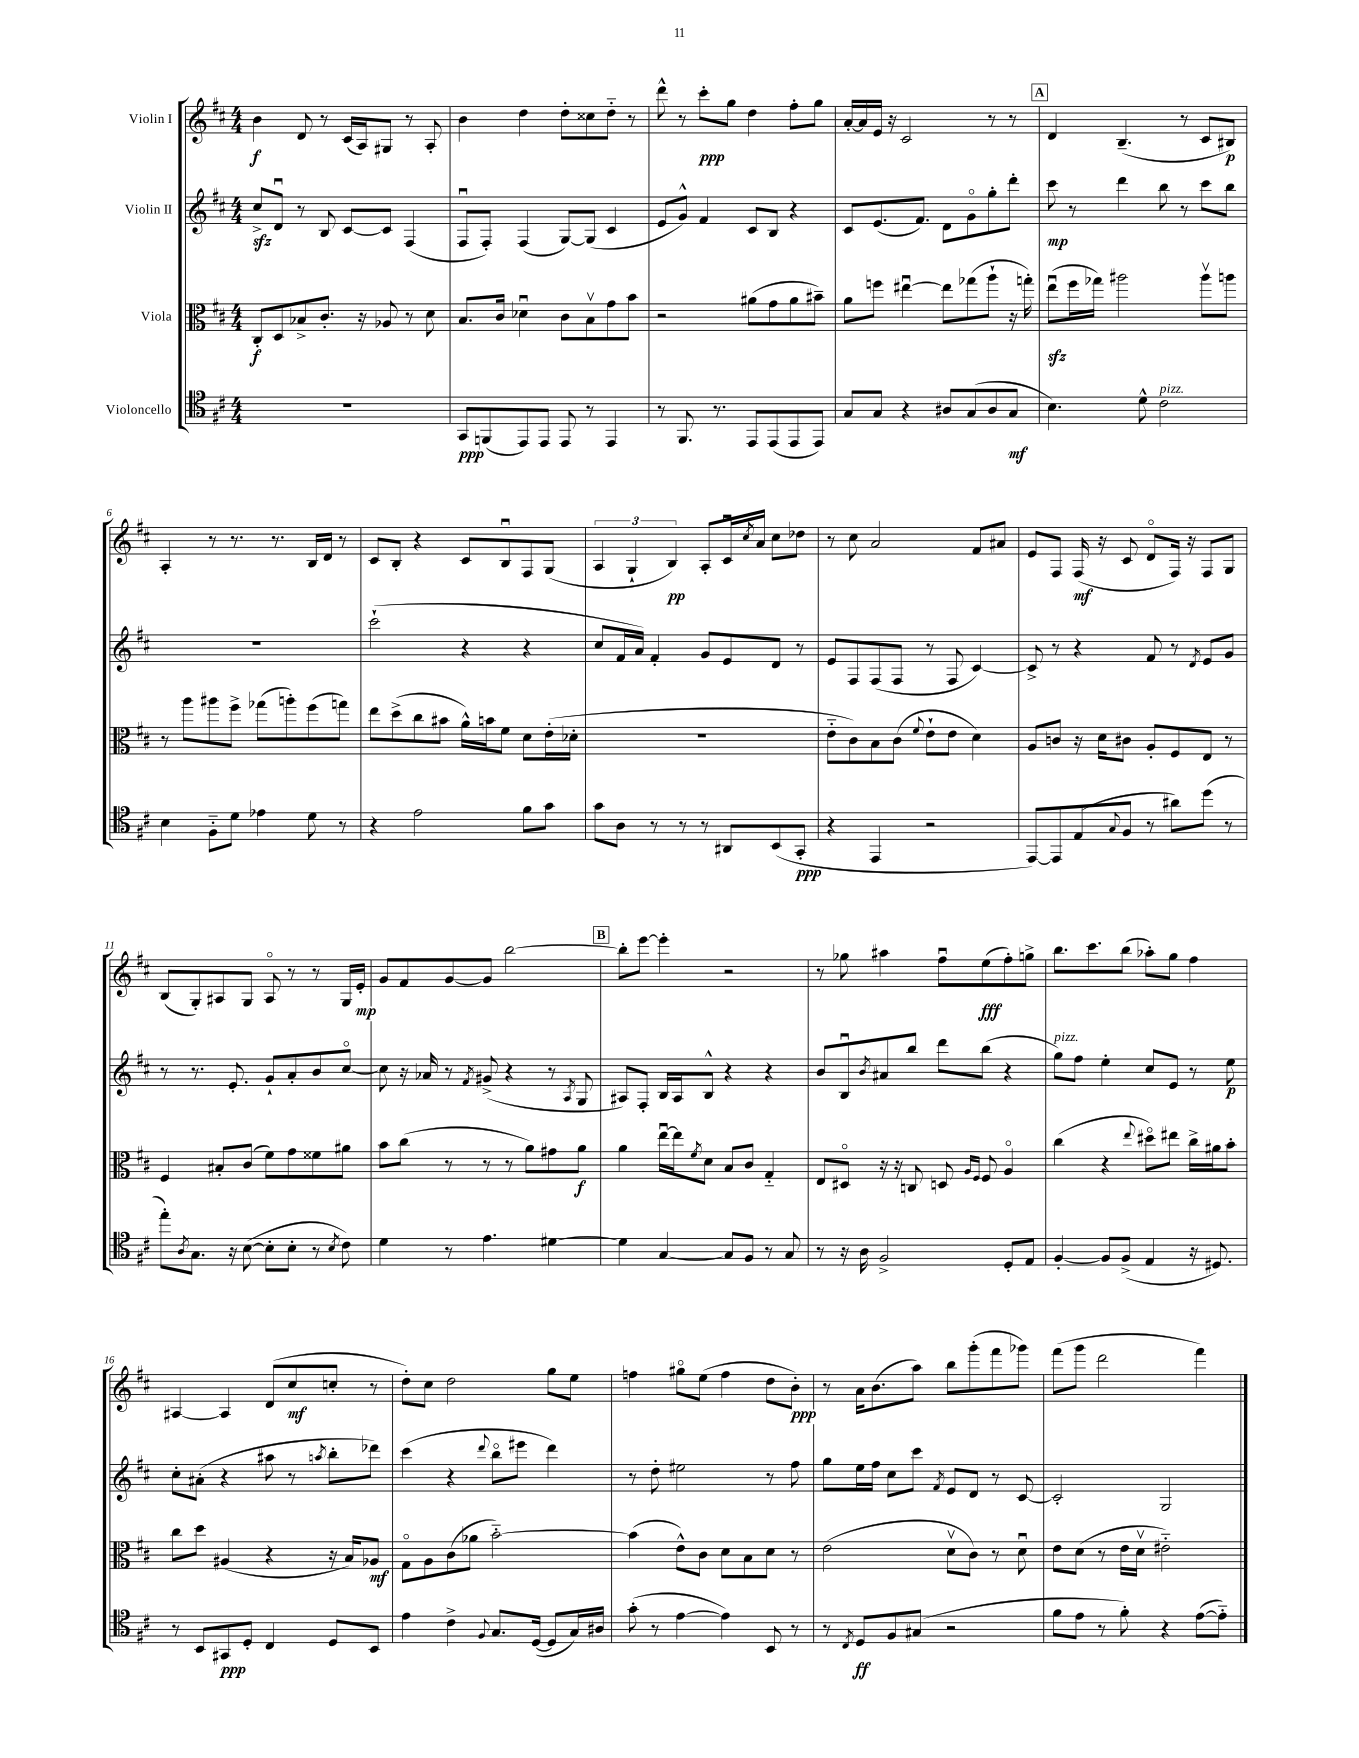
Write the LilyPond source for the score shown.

<<
\new StaffGroup <<
\new Staff = "s0" \with { instrumentName = "Violin I" } {
    \clef treble \key d \major \numericTimeSignature \time 4/4
    b'4\f d'8 r8 cis'16( a16) gis8 r8 a8-. |
    b'4 d''4 d''8-. cisis''8 d''8-_ r8 |
    d'''8-^ r8 cis'''8-.\ppp g''8 d''4 fis''8-. g''8 |
    a'16~-. a'16 e'16 r16 cis'2 r8 r8 |
    \mark \markup { \box "A" } d'4 b4.--( r8 cis'8 bis8\p) |
    a4-. r8 r8. r8. b16 d'16 r8 |
    cis'8 b8-. r4 cis'8 b8\downbow fis8 g8( |
    \tuplet 3/2 { a4 g4-! b4\pp) } a8-. cis'16\downbow \acciaccatura { cis''8 } a'16 cis''8 des''8 |
    r8 cis''8 a'2 fis'8 ais'8 |
    e'8 fis8 fis16\mf( r16 cis'8 d'8\flageolet fis16) r16 fis8 g8 |
    b8( g8-.) ais8 g8 ais8\flageolet r8 r8 g16 e'16-.\mp |
    g'8 fis'8 g'8~ g'8 b''2~ |
    \mark \markup { \box "B" } b''8-. e'''8~ e'''4-. r2 |
    r8 ges''8 ais''4 fis''8\downbow e''8\fff( fis''8-.) g''8-> |
    b''8. cis'''8. b''8( aes''8-.) g''8 fis''4 |
    ais4~ ais4 d'8( cis''8\mf c''8-. r8 |
    d''8-.) cis''8 d''2 g''8 e''8 |
    f''4 gis''8\flageolet e''8( f''4 d''8 b'8-.\ppp) |
    r8 a'16 b'8.( a''8) b''8 g'''8-.( fis'''8 ges'''8) |
    fis'''8( g'''8 d'''2 fis'''4) \bar "|." |
}
\new Staff = "s1" \with { instrumentName = "Violin II" } {
    \clef treble \key d \major \numericTimeSignature \time 4/4
    cis''8->\sfz d'8\downbow r8 b8 cis'8~ cis'8 fis4( |
    fis8\downbow fis8-.) fis4( g8~) g8( cis'4 |
    e'8 g'8-^) fis'4 cis'8 b8 r4 |
    cis'8 e'8.( fis'8.) d'8 g'8\flageolet g''8-. d'''8-. |
    \mark \markup { \box "A" } cis'''8\mp r8 d'''4 b''8 r8 cis'''8 b''8 |
    R1 |
    cis'''2-!( r4 r4 |
    cis''8 fis'16 a'16) fis'4-. g'8 e'8 d'8 r8 |
    e'8 fis8 fis8( fis8 r8 fis8 cis'4~) |
    cis'8-> r8 r4 fis'8 r8 \acciaccatura { d'8 } e'8 g'8 |
    r8 r8. e'8.-. g'8-! a'8-. b'8 cis''8~\flageolet |
    cis''8 r16 aes'16 r8 \acciaccatura { fis'8 } gis'8->( r4 r8 \acciaccatura { a8 } g8 |
    \mark \markup { \box "B" } ais8) fis8-. b16 ais16 b8-^ r4 r4 |
    b'8 b8\downbow \acciaccatura { b'8 } ais'8 b''8 d'''8 b''8( r4 |
    g''8^\markup { \italic "pizz." }) fis''8 e''4-. cis''8 e'8 r8 e''8\p |
    cis''8-. ais'8-.( r4 ais''8 r8 \acciaccatura { a''8 } b''8-. des'''8) |
    cis'''4( r4 \appoggiatura { d'''8 } b''8\flageolet eis'''8 d'''4) |
    r8 d''8-. eis''2 r8 fis''8 |
    g''8 e''16 fis''16 cis''8 cis'''8 \acciaccatura { fis'8 } e'8 d'8 r8 cis'8~ |
    cis'2-. g2 \bar "|." |
}
\new Staff = "s2" \with { instrumentName = "Viola" } {
    \clef alto \key d \major \numericTimeSignature \time 4/4
    cis8-.\f d8 bes8-> cis'8.-. r16 aes8 r8 d'8 |
    b8. cis'16 des'4\downbow cis'8 b8\upbow g'8 b'8 |
    r2 ais'8( g'8 ais'8 bis'8--) |
    a'8 f''8 eis''4~\downbow eis''8 ges''8( a''8-! r16 g''16-.) |
    \mark \markup { \box "A" } e''8\downbow\sfz( fis''16 ges''16) ais''2 ais''8\upbow a''8 |
    r8 a''8 ais''8 fis''8-> ges''8( a''8-.) fis''8( g''8) |
    e''8 d''8->( cis''8 bis'8 a'16-^) b'16 fis'8 d'8 e'16-.( des'16-. |
    R1 |
    e'8-_ cis'8) b8 cis'8( \appoggiatura { fis'8 } e'8-! e'8 d'4) |
    a8 c'8 r16 d'16 cis'8 a8-. fis8 e8 r8 |
    fis4 bis8-. cis'8( fis'8) g'8 fisis'8 ais'8 |
    b'8 cis''8( r8 r8 r8 a'8) gis'8 a'8\f |
    \mark \markup { \box "B" } a'4 e''16~\downbow e''16 \acciaccatura { fis'8 } d'8 b8 cis'8 g4-_ |
    e8 dis8\flageolet r16 r16 c8 d8 \grace { a16 fis16 } fis8 a4\flageolet |
    cis''4( r4 \appoggiatura { e''8 } dis''8\flageolet) eis''8 cis''16-> ais'16 b'8-. |
    cis''8 d''8 ais4( r4 r16 b16) aes8\mf |
    g8\flageolet a8 cis'8( aes'8 b'2~-_) |
    b'4( e'8-^) cis'8 d'8 b8 d'8 r8 |
    e'2( d'8\upbow cis'8) r8 d'8\downbow |
    e'8 d'8( r8 e'16 d'16\upbow eis'2-_) \bar "|." |
}
\new Staff = "s3" \with { instrumentName = "Violoncello" } {
    \clef tenor \key d \major \numericTimeSignature \time 4/4
    R1 |
    g,8\ppp f,8( e,8) e,8 e,8 r8 e,4 |
    r8 fis,8. r8. e,8 e,8( e,8 e,8) |
    g8 g8 r4 ais8 g8( ais8 g8\mf |
    \mark \markup { \box "A" } b4.) d'8-^ cis'2^\markup { \italic "pizz." } |
    b4 fis8-_ d'8 ees'4 d'8 r8 |
    r4 e'2 fis'8 g'8 |
    g'8 a8 r8 r8 r8 ais,8 b,8( g,8-.\ppp |
    r4 e,4 r2 |
    e,8~) e,8 e8( \appoggiatura { g8 } fis8 r8 ais'8) d''8( r8 |
    e''8-.) \acciaccatura { a8 } g8. r16 b8~( b8-. b8-. r8 \acciaccatura { b8 } cis'8) |
    d'4 r8 e'4. dis'4~ |
    \mark \markup { \box "B" } dis'4 g4~ g8 fis8 r8 g8 |
    r8 r16 a16 fis2-> d8-. e8 |
    fis4~-. fis8 fis8->( e4 r16 dis8.) |
    r8 b,8 gis,8\ppp d8-. cis4 d8 b,8 |
    e'4 cis'4-> \appoggiatura { fis8 } g8. d16~( d8 g16) ais16 |
    g'8-.( r8 e'4~ e'4) b,8 r8 |
    r8 \acciaccatura { cis8 } d8\ff fis8 gis8( r2 |
    fis'8 e'8 r8 fis'8-.) r4 e'8~( e'8-_) \bar "|." |
}
>>
>>
